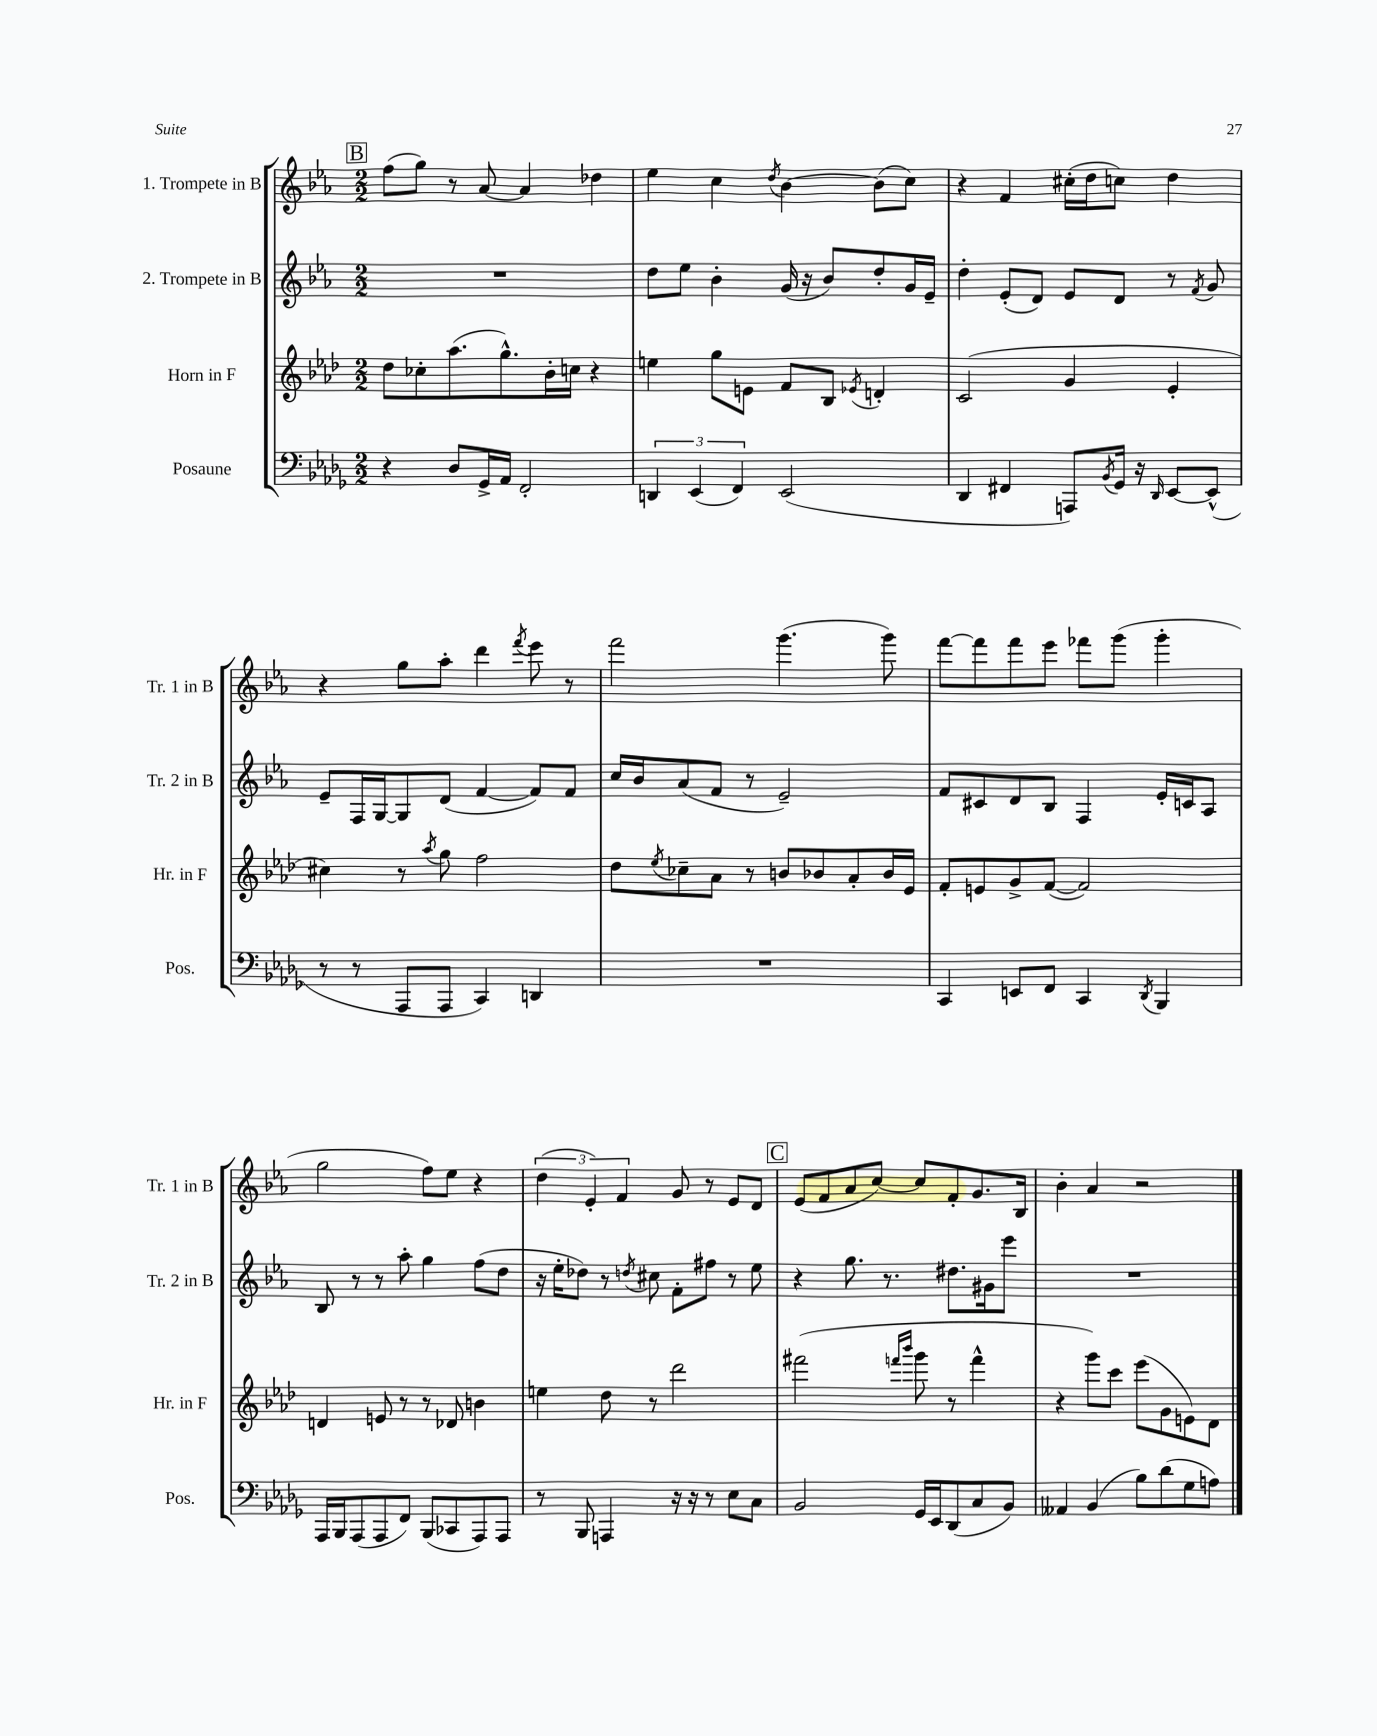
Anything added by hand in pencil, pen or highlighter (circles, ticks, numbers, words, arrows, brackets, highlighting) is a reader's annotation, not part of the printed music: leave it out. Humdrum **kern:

**kern	**kern	**kern	**kern
*part4	*part3	*part2	*part1
*staff4	*staff3	*staff2	*staff1
*I"Posaune	*I"Horn in F	*I"2. Trompete in B	*I"1. Trompete in B
*I'Pos.	*I'Hr. in F	*I'Tr. 2 in B	*I'Tr. 1 in B
*clefF4	*clefG2	*clefG2	*clefG2
*k[b-e-a-d-g-]	*k[b-e-a-d-]	*k[b-e-a-]	*k[b-e-a-]
*M2/2	*M2/2	*M2/2	*M2/2
!!LO:REH:place=s1:t=B
=12	=12	=12	=12
4r	8dd-\L	1r	(8ff\L
.	8cc-X'\	.	8gg\J)
8D-/L	(8.aa-\	.	8r
16GG-^/L	.	.	[8a-/
16AA-/JJ	8.gg^^\)	.	.
2FF'/	.	.	4a-/]
.	16b-'\L	.	.
.	16ccn\JJ	.	.
.	4r	.	4dd-X\
=13	=13	=13	=13
6DDn/	4een\	8dd\L	4ee-\
.	.	8ee-\J	.
(6EE-/	.	.	.
.	8gg\L	4b-'\	4cc\
6FF/)	.	.	.
.	8en\J	.	.
.	.	.	8qdd/
(2EE-/	8f/L	(16g/	[4b-\
.	.	16r	.
.	8B-/J	8b-/L)	.
.	8qe-X/	.	.
.	4dn'/	8dd'/	(8b-\L]
.	.	16g/L	8cc\J)
.	.	16e-~/JJ	.
=14	=14	=14	=14
4DD-/	(2c/	4dd'\	4r
4FF#X/	.	(8e-'/L	4f/
.	.	8d/J)	.
8AAAn/L)	4g/	8e-/L	(16cc#X'\LL
.	.	.	16dd\J
8qBB-/	.	.	.
16GG-/Jk	.	8d/J	8ccn\J)
16r	.	.	.
16qqDD-/	.	.	.
[8EE-/L	4e-'/	8r	4dd\
.	.	8qf/	.
(8EE-^^/J]	.	8g/	.
!!LO:LB:g=z
=15	=15	=15	=15
8r	4cc#X\)	8e-~/L	4r
8r	.	16F/L	.
.	.	[16G/J	.
8AAA-/L	8r	8G/]	8gg\L
.	8qaa-/	.	.
8AAA-/J	8gg\	(8d/J	8aa-'\J
4CC/)	2ff\	[4f/	4ddd\
.	.	.	8qfff/
4DDn/	.	8f/L])	8eee-\
.	.	8f/J	8r
=16	=16	=16	=16
1r	8dd-\L	16cc/LL	2fff\
.	.	16b-/J	.
.	8qee-/	.	.
.	8cc-X~\	(8a-/	.
.	8a-\J	8f/J	.
.	8r	8r	.
.	8bn/L	2e-~/)	(4.ggg\
.	8b-X/	.	.
.	8a-'/	.	.
.	16b-/L	.	8ggg\)
.	16e-/JJ	.	.
=17	=17	=17	=17
4CC/	8f'/L	8f/L	[8fff\L
.	8en/	8c#X/	8fff\]
8EEn/L	8g^/	8d/	8fff\
8FF/J	([8f/J	8B-/J	8eee-\J
4CC/	2f/])	4F/	8fff-X\L
.	.	.	(8ggg\J
8qDD-/	.	.	.
4BBB-/	.	16e-'/LL	4ggg'\
.	.	16cn/J	.
.	.	8A-/J	.
!!LO:LB:g=z
=18	=18	=18	=18
16AAA-/LL	4dn/	8B-/	2gg\
16BBB-/J	.	.	.
(8AAA-/	.	8r	.
8AAA-/	8en/	8r	.
8FF/J)	8r	8aa-'\	.
(8BBB-/L	8r	4gg\	8ff\L)
8CC-X/	8d-X/	.	8ee-\J
8AAA-/)	4bn\	(8ff\L	4r
8AAA-/J	.	8dd\J	.
=19	=19	=19	=19
8r	4een\	16r	(6dd\
.	.	16ee-'\KL	.
8BBB-/	.	8dd-X\J)	.
.	.	.	6e-'/)
4AAAn/	8dd-\	8r	.
.	.	.	6f/
.	.	8qddn/	.
.	8r	8cc#X\	.
16r	2ddd-\	8f'\L	8g/
16r	.	.	.
8r	.	8ff#X\J	8r
8E-\L	.	8r	8e-/L
8C\J	.	8ee-\	8d/J
!!LO:REH:place=s1:t=C
=20	=20	=20	=20
2BB-/	(2fff#X\	4r	(8e-/L
.	.	.	8f/
.	.	8.gg\	8a-/
.	.	.	[8cc/J)
.	.	8.r	.
.	16qqfffn/LL	.	.
.	16qqbbb-/JJ	.	.
16GG-/LL	8ggg\	.	8cc/L]
16EE-/J	.	.	.
(8DD-/	8r	8.dd#X\L	8f'/
8C/	4fff^^\	.	8.g/
.	.	16g#X\k	.
8BB-/J)	.	8eee-\J	.
.	.	.	16B-/Jk
=21	=21	=21	=21
4AA--X/	4r	1r	4b-'\
(4BB-/	8ggg\L)	.	4a-/
.	8ccc\J	.	.
8B-\L)	(8eee-\L	.	2r
(8d-\	8g\	.	.
8G-\	8en\)	.	.
8An\J)	8d-\J	.	.
==	==	==	==
*-	*-	*-	*-
